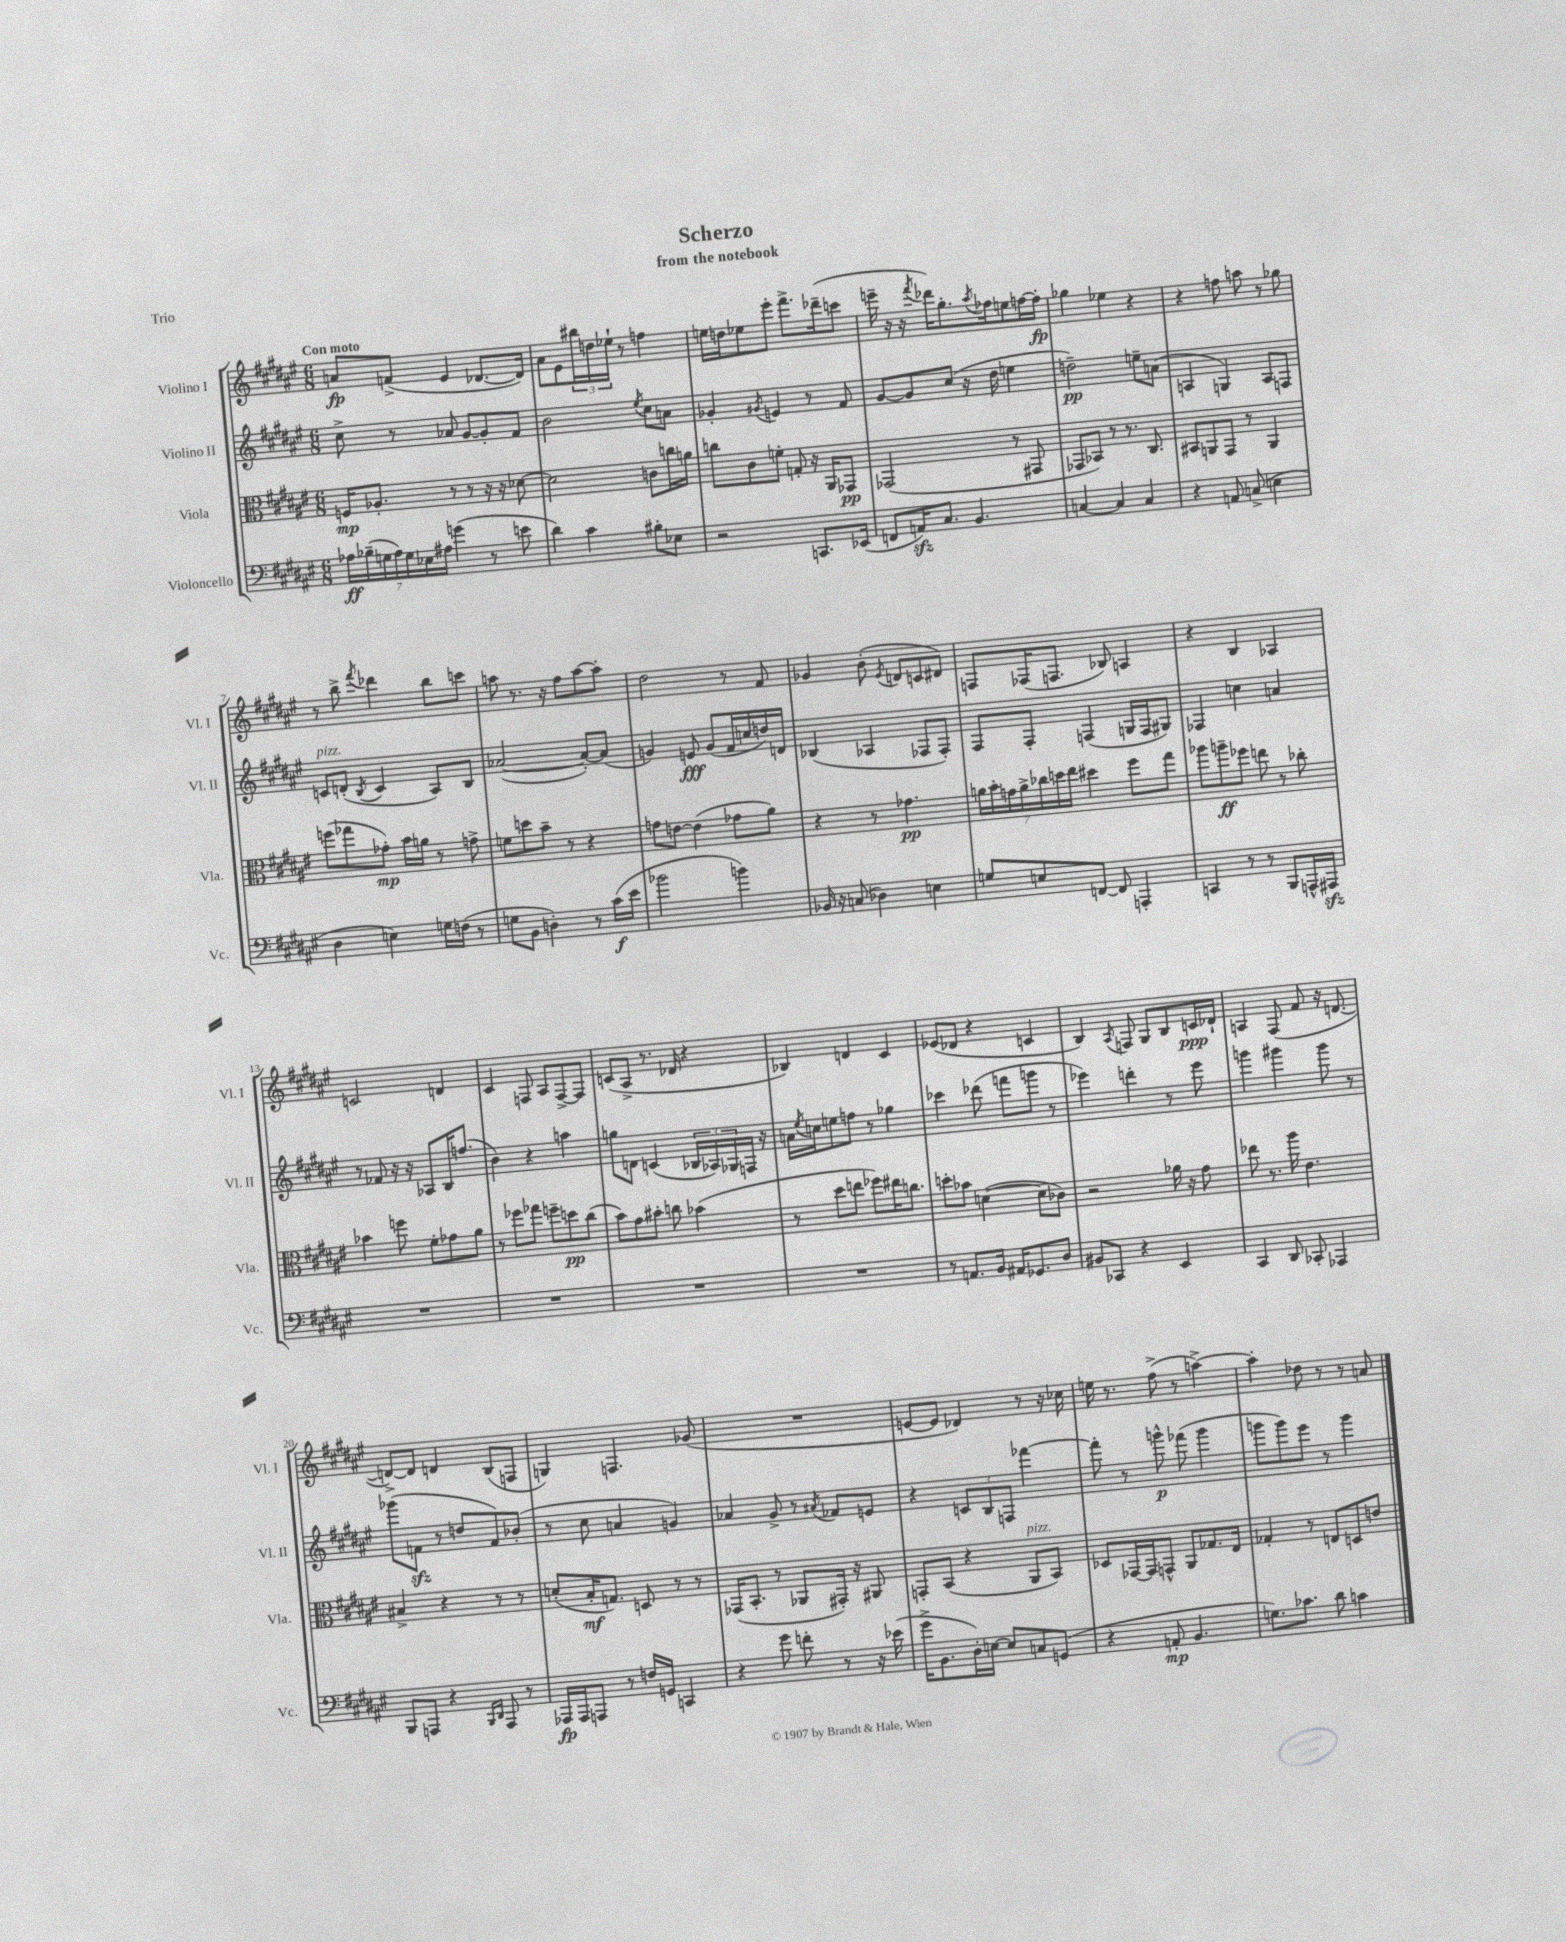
\header { title = "Scherzo" subtitle = "from the notebook" piece = "Trio" }
<<
\new StaffGroup <<
\new Staff = "s0" \with { instrumentName = "Violino I" shortInstrumentName = "Vl. I" } {
    \clef treble \key fis \major \numericTimeSignature \time 6/8 \tempo "Con moto"
    a'8\fp f'8->( eis'4 des'8.~ des'16) |
    ais'8 eis'8 \tuplet 3/2 { bis''16 d''16 ees''16-! } r8 f''4 |
    e''16 d''16 ees''8 eis'''8-. fis'''8.-> des'''16--( c'''8 |
    e'''16-- r16 r16 \acciaccatura { fis'''8 } des'''16) gis''8.-. \acciaccatura { ais''8 } fes''16 e''8 f''16~ f''16-.\fp |
    ges''4 ees''4 r4 |
    r4 f''8 a''8 r8 ges''8 |
    r8 b''8-> \acciaccatura { fis'''8 } des'''4 b''8 c'''8 |
    a''8 r8. r16 fis''8 a''8~ a''8-. |
    dis''2 r8 fis'8 |
    ges'4 b'8-.( \acciaccatura { eis'8 } d'8 c'8 dis'8) |
    f8 fes16( f8. bes8) a4 |
    r4 b4 aes4 |
    c'2 d'4 |
    cis'4 f8 ais8 f8~-> f8 |
    c'8( ais8-> r8. des'16 r4 |
    bes4) d'4 cis'4 |
    ees'8( des'8 r4 c'4 |
    b4) \acciaccatura { ais8 } f8 gis8 b8 c'16\ppp des'16-! |
    a4 fis8( fis'8 r16 d'8.~ |
    d'8~->) d'8 d'4 b8( f8 |
    g4) f4. ges'8( |
    R2. |
    e'8~ e'8 des'4) r8 r16 ces''16 |
    e''16 r8. fis''8->( r8 a''4~->) |
    a''4-. des''8 r8 r8 a'8 \bar "|." |
}
\new Staff = "s1" \with { instrumentName = "Violino II" shortInstrumentName = "Vl. II" } {
    \clef treble \key fis \major \numericTimeSignature \time 6/8
    cis''8-> r8 aes'8 gis'8~ gis'8-. fis'8 |
    b'2 \acciaccatura { eis''8 } cis''8 a'8 |
    ges'4-. \acciaccatura { gis'8 } e'4 r8 fis'8 |
    gis'8~ gis'8 cis''8( r16 dis''16 e''4 |
    d''2--\pp) e''8-- a'8( |
    a4 g4) a8 f8 |
    c'8^\markup { \italic "pizz." } d'8-.( \acciaccatura { b8 } c'4 ais8) b8 |
    aes'2~( aes'8~-.) aes'8( |
    g'4) e'8\fff g'8( fis'16 c''16 d''16) d'16 |
    bes4( aes4 fes8 fes8-.) |
    fis8 fis8-. f4( g16 f16 gis8) |
    fes4 c''4 a'4 |
    r8 fes'8 r16 r16 aes8 b16 f''8.( |
    b'4) r4 a''4 |
    g''8 d'8 c'4( \tuplet 3/2 { bes16 aes16) ges16 } f16 r16 |
    a'16 \acciaccatura { eis''8 } c''16 e''8 f''8 r8 ges''4 |
    ces'''4 des'''8( f'''8 g'''8 r8 |
    ees'''4) d'''4-. r8 ees'''8 |
    g'''4 gis'''4 gis'''8 r8 |
    ges'''8( f'8\sfz r8 d''8 f'8) bes'8-.( |
    r8 cis''8 a'4 g'4) |
    aes'4 gis'8-> r8 \acciaccatura { ais'8 } fes'8 e'8 |
    r4 \tuplet 3/2 { c'8 b8 f8 } fes'''4~ |
    fes'''8-. r8 g'''8-^\p fes'''8( g'''4 |
    g'''8 g'''8) eis'''8 r8 g'''4 \bar "|." |
}
\new Staff = "s2" \with { instrumentName = "Viola" shortInstrumentName = "Vla." } {
    \clef alto \key fis \major \numericTimeSignature \time 6/8
    f16\mp aes8.-. r8 r8 r16 r16 des'8~ |
    des'2 c'8 c''16 a'16 |
    c''8 cis'8 f'8-. g8-. r16 ais,16 ges,8\pp |
    ges,2( r8 gis,8 |
    ges,8 bes,8) r8 r8. cis8. |
    bis,8 a,8 gis,8 r8 a,4 |
    f''8( ges''8 ges'8-.\mp) b'16 a'16 r8 g'8-> |
    f'8 d''8 b'8-- r8 r4 |
    g'8 e'8~ e'4( ges'8 ais'8) |
    r4 r8 ges'4.\pp |
    \tuplet 7/4 { a'16 b'16-. g'16 a'16-> ces''16 d''16 eis''16 } dis''4 fis''8 gis''8 |
    aes''8 a''8--\ff fes''8 e''8 r8 ces''8-. |
    bes'4 f''8 fis'8-. ges'8 ais'8 |
    r8 fes''8 ges''8 f''8-- d''8\pp cis''8( |
    b'8) gis'8 bis'8-. c''8 bes'4( |
    r8 dis''8 e''8 fes''8) eis''16 c''8. |
    d''8-. bes'8 d'4~( d'8 ces'8) |
    r2 aes'16 r16 gis'8 |
    ees''8 r8. ais''16 eis'4. |
    bis4-> r4 r8 r8 |
    d'8-.( b16-.\mf g8.) d8 r8 r8 |
    ges,16( b,8.-. r8 aes,8 gis,16-.) r16 ais,8 |
    g,8-. b,8( r4 ais,8^\markup { \italic "pizz." } b,8) |
    des8 ges,16~ ges,16 g,8-^ ais,8 ges8. eis16 |
    ges4-. r8 e8 d8 e'8 \bar "|." |
}
\new Staff = "s3" \with { instrumentName = "Violoncello" shortInstrumentName = "Vc." } {
    \clef bass \key fis \major \numericTimeSignature \time 6/8
    \tuplet 7/4 { aes16\ff bes16--( g16 aes16) g16 ees16 ais16 } g'4( r8 e'8 |
    dis'4) cis'4 bis8-. ees8 |
    r2 c,8. ees,16( |
    f,8 a,16\sfz) cis8. b,4. |
    c4~ c4 c4 |
    r4 a,8 c8->( e4 |
    dis4 e4) g16 f16( r8 |
    g8 b,8 d4-.) r8 cis'16\f( eis'16 |
    bes'2 b'4) |
    bes,16 r16 c8( des4) e4 |
    g8 e8 f,8~ f,8 a,,4-. |
    c,4 r8 r8 b,,8 a,,16-^ ais,,16\sfz |
    R2. |
    R2. |
    R2. |
    R2. |
    r8 a,8. b,16 ais,16 ges,8. dis8 |
    bis,8 ces,8 r4 eis,4 |
    cis,4 dis,8 ces,8-. aes,,4 |
    b,,8 a,,8 r4 \grace { b,,16 dis,16 } a,,8 r8 |
    aes,,16\fp aes,,16 a,,8 r8 f16 g,16 c,4 |
    r4 gis'8 f'8-. r8 r16 ees'16( |
    gis'16-> b,8. dis16-.) e16~ e8 c8 g,8( |
    r4 a,8-.\mp b,4. |
    g8.) ces'8. dis'8 c'4 \bar "|." |
}
>>
>>
